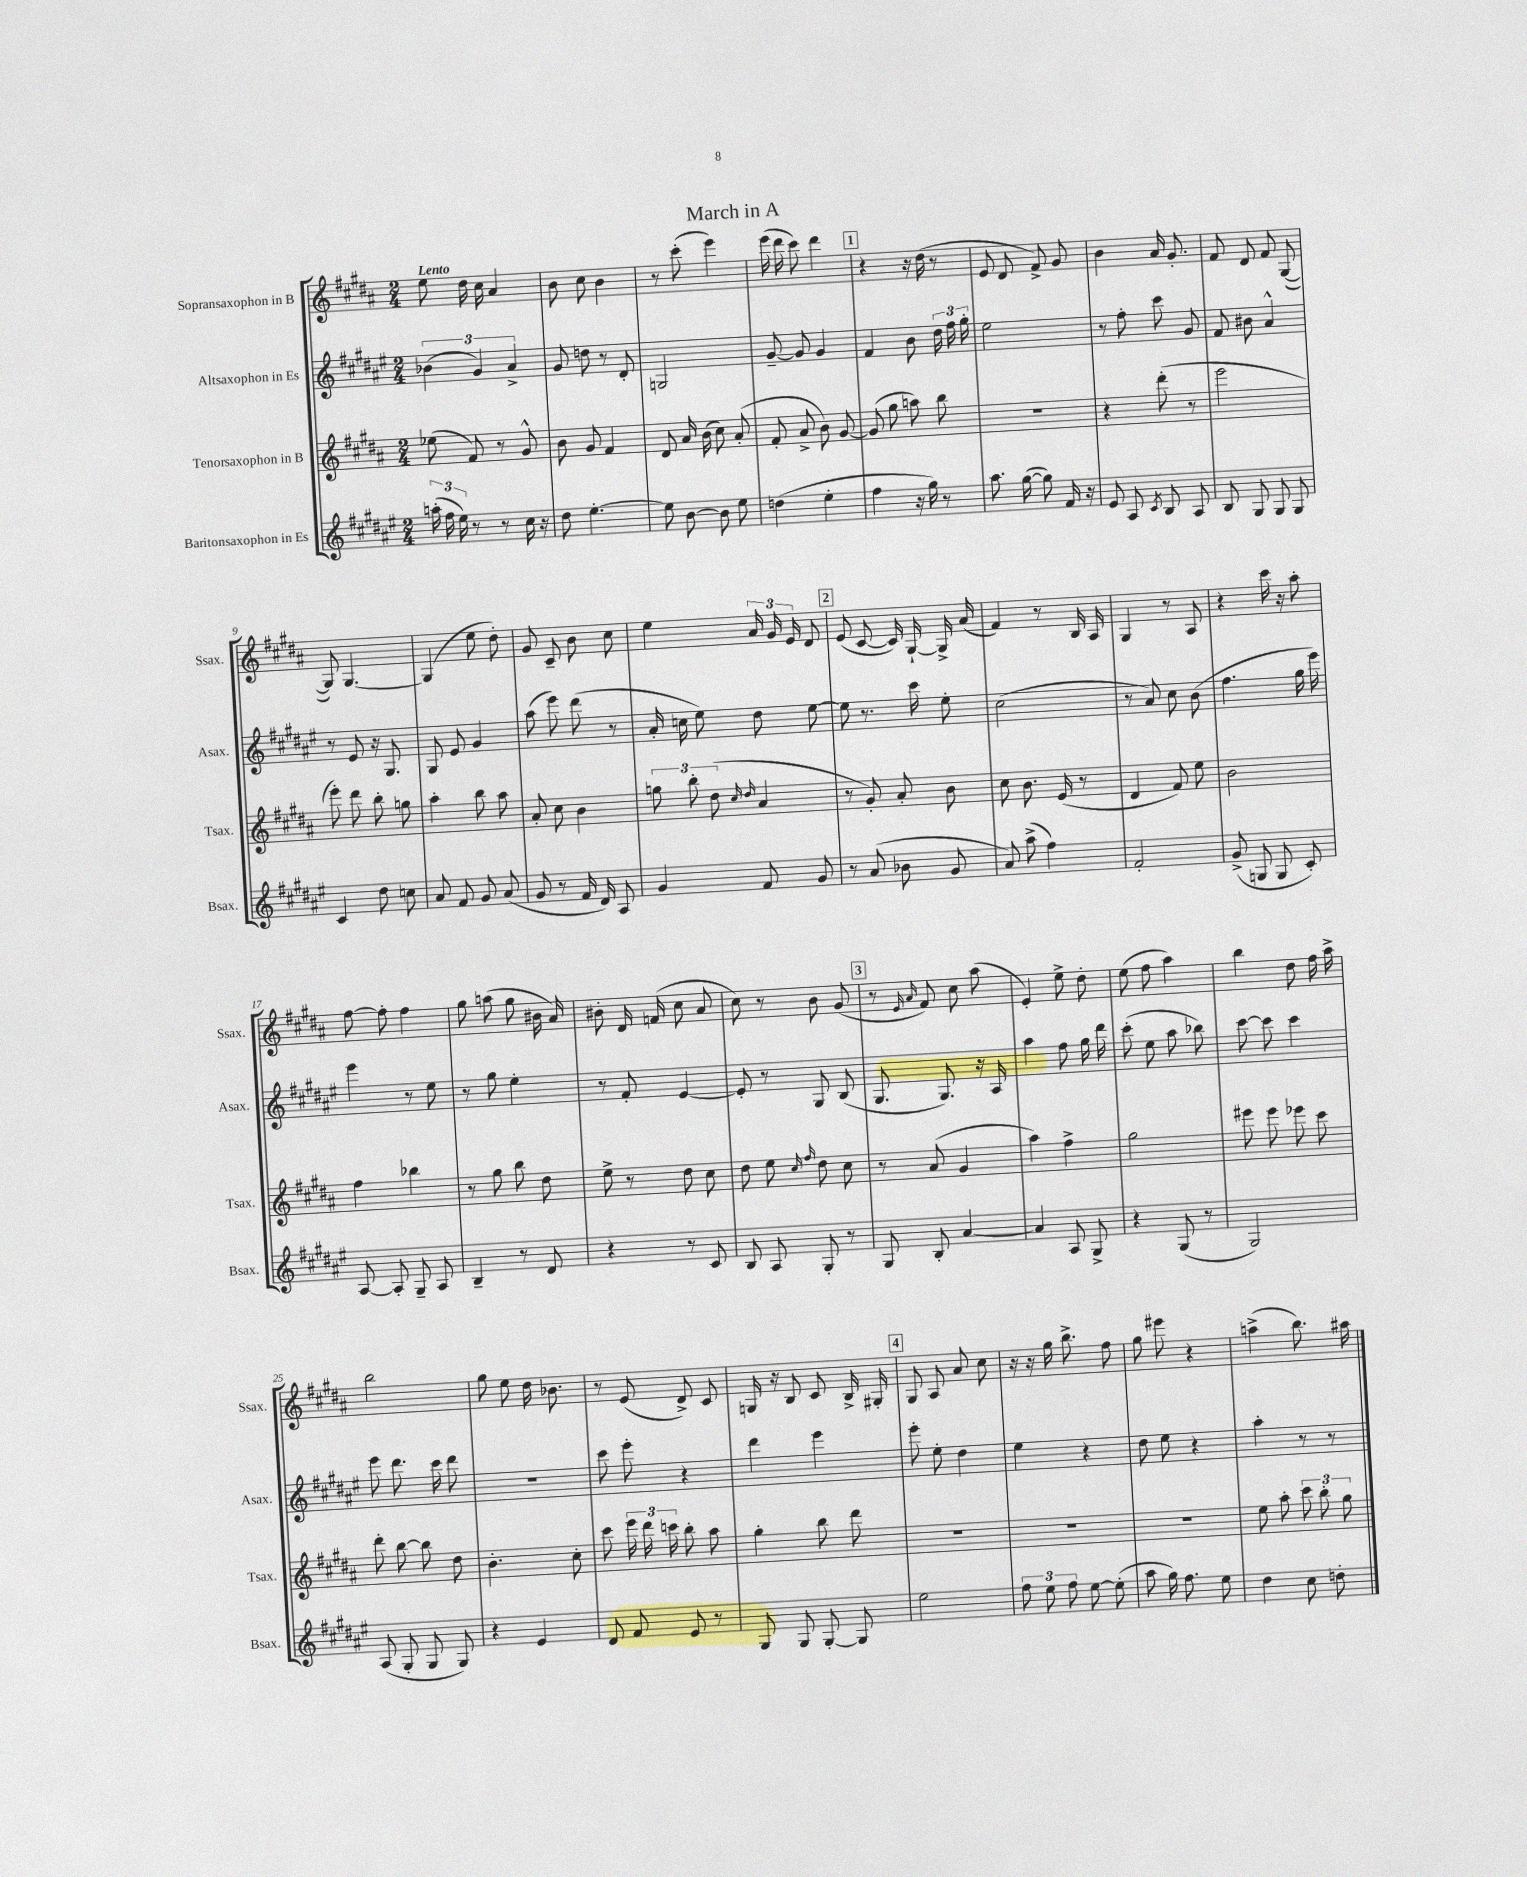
\header { title = "March in A" }
<<
\new StaffGroup <<
\new Staff = "s0" \with { instrumentName = "Sopransaxophon in B" shortInstrumentName = "Ssax." } {
    \clef treble \key b \major \numericTimeSignature \time 2/4 \tempo "Lento"
    \autoBeamOff e''8 dis''16 cis''16 ais'4 |
    b'8 cis''8 b'4 |
    r8 cis'''8-.( e'''4) |
    e'''16( dis'''16 cis'''8) dis'''4 |
    \mark \markup { \box "1" } r4 r16 dis''16( r8 |
    e'8 dis'8 fis'8->) gis'8 |
    b'4 ais'16 gis'8.-. |
    fis'8 dis'8 fis'8 gis8~( |
    gis8) gis4.~ |
    gis4( e''8 dis''8-.) |
    gis'8 cis'8-- b'8 cis''8 |
    e''4 \tuplet 3/2 { ais'16 gis'16 e'16 } dis'8 |
    \mark \markup { \box "2" } e'8( cis'8~ cis'16) gis16~-! gis16-> ais'16( |
    fis'4) r8 b16 ais16 |
    gis4 r8 ais8 |
    r4 cis'''16 r16 ais''8-. |
    fis''8~ fis''8-. fis''4 |
    gis''8 a''8( gis''8 bis'16 ais'16) |
    bis'8-. dis'16 f'16( cis''8 ais'8 |
    cis''8) r8 b'8 gis'8( |
    \mark \markup { \box "3" } r8 \grace { e'16 ais'16 } fis'8) cis''8 ais''8( |
    e'4-.) e''8-> dis''8-. |
    e''8( fis''8 ais''4) |
    b''4 dis''8 fis''16 ais''16-> |
    b''2 |
    gis''8 e''8 dis''16 bes'8. |
    r8 e'8( dis'8->) cis'8 |
    g16 r16 b8 cis'8 b16-> gis16-. |
    \mark \markup { \box "4" } gis8 ais8 ais'8 cis''8 |
    r16 r16 gis''16 b''8.-> fis''8 |
    gis''8 eis'''8 r4 |
    a''4->( b''8.) ais''16 \bar "|." |
}
\new Staff = "s1" \with { instrumentName = "Altsaxophon in Es" shortInstrumentName = "Asax." } {
    \clef treble \key fis \major \numericTimeSignature \time 2/4
    \autoBeamOff \tuplet 3/2 { bes'4( gis'4) ais'4-> } |
    gis'8 d''8 r8 dis'8-. |
    g2 |
    gis'8~-- gis'8 gis'4 |
    \mark \markup { \box "1" } fis'4 b'8 \tuplet 3/2 { dis''16 fis''16 gis''16-. } |
    eis''2 |
    r8 fis''8-. cis'''8 gis'8 |
    fis'8 bis'8 ais'4-^ |
    r8 eis'8 r16 gis8. |
    gis8 eis'8 gis'4 |
    ais''8( eis'''8) dis'''8( r8 |
    ais'16-. c''16 eis''8) dis''8 eis''8~ |
    \mark \markup { \box "2" } eis''8 r8. cis'''16 eis''8-. |
    cis''2( |
    r8 ais'8) cis''8 b'8( |
    fis''4. gis''16 eis'''16) |
    eis'''4 r8 eis''8 |
    r8 gis''8 eis''4-. |
    r8 fis'8-. eis'4~ |
    eis'8-. r8 gis8 b8( |
    \mark \markup { \box "3" } gis8. gis8.) r16 ais16 |
    ais''4 fis''8 gis''16 dis'''16 |
    cis'''8-.( eis''8 ais''8 bes''8) |
    cis'''8~ cis'''8 cis'''4 |
    eis'''8 dis'''8. cis'''16 dis'''8 |
    R2 |
    cis'''8 eis'''8-. r4 |
    dis'''4 eis'''4 |
    \mark \markup { \box "4" } eis'''8-. eis''8-. dis''4 |
    eis''4 r4 |
    dis''8 eis''8 r4 |
    ais''4-. r8 r8 \bar "|." |
}
\new Staff = "s2" \with { instrumentName = "Tenorsaxophon in B" shortInstrumentName = "Tsax." } {
    \clef treble \key b \major \numericTimeSignature \time 2/4
    \autoBeamOff ees''8( fis'8) r8 gis'8-^ |
    b'8 gis'8 fis'4 |
    dis'8 ais'16 b'16( cis''8) ais'8-.( |
    fis'8-. ais'8-> b'8) gis'8~ |
    \mark \markup { \box "1" } gis'8( gis''8 a''8) b''8 |
    R2 |
    r4 dis'''8-.( r8 |
    e'''2 |
    e'''8-.) dis'''8 b''8-. g''8 |
    ais''4-. b''8 ais''8 |
    ais'8-. cis''8 b'4 |
    \tuplet 3/2 { g''8 b''8-. dis''8( } \grace { cis''16 dis''16 } ais'4 |
    \mark \markup { \box "2" } r8 gis'8-.) ais'8-. b'8 |
    cis''8 b'8. e'16( r8 |
    dis'4 fis'8) e''8 |
    b'2 |
    fis''4 bes''4 |
    r8 gis''8 b''8 dis''8 |
    e''8-> r8 dis''8 cis''8 |
    dis''8 e''8 \grace { cis''16 fis''16 } dis''8 cis''8 |
    \mark \markup { \box "3" } r8 ais'8( gis'4 |
    ais''4) fis''4-> |
    gis''2 |
    eis'''8 eis'''8 ees'''8 cis'''8 |
    dis'''8-. b''8~ b''8 dis''8 |
    b'4.-. cis''8-. |
    cis'''8 \tuplet 3/2 { e'''16 dis'''16 c'''16 } b''8-. ais''8 |
    gis''4-. b''8 dis'''8 |
    \mark \markup { \box "4" } R2 |
    R2 |
    R2 |
    e''8 ais''8-. \tuplet 3/2 { cis'''8 b''8-. gis''8 } \bar "|." |
}
\new Staff = "s3" \with { instrumentName = "Baritonsaxophon in Es" shortInstrumentName = "Bsax." } {
    \clef treble \key fis \major \numericTimeSignature \time 2/4
    \autoBeamOff \tuplet 3/2 { a''16-.( fis''16 eis''16) } r8 r8 cis''16 r16 |
    dis''8 eis''4.~-. |
    eis''8 b'8~ b'8 eis''8 |
    d''4( eis''4-. |
    \mark \markup { \box "1" } fis''4 r16 gis''16) r8 |
    ais''8. gis''16~( gis''8) fis'16 r16 |
    eis'8 ais8 \acciaccatura { cis'8 } b8 ais8 |
    b8 gis8 gis8 gis8 |
    cis'4 dis''8 c''8 |
    ais'8 fis'8 gis'8 ais'8( |
    gis'8 r8 fis'16 dis'16) ais8 |
    gis'4 fis'8 gis'8 |
    \mark \markup { \box "2" } r8 ais'8( bes'8 gis'8 |
    ais'8) ais''8->( fis''4) |
    fis'2-. |
    gis'8->( g8 g8 cis'8-.) |
    ais8~ ais8-. gis8-- ais8 |
    b4-- r8 dis'8 |
    r4 r8 cis'8 |
    b8 ais8 gis8-. r8 |
    \mark \markup { \box "3" } gis8 b8-. ais'4~ |
    ais'4 ais8 gis8-> |
    r4 gis8( r8 |
    gis2) |
    ais8( gis8-. gis8 gis8) |
    r4 eis'4 |
    dis'8 fis'8 eis'8 r8 |
    gis8 gis8 gis8~-. gis8 |
    \mark \markup { \box "4" } eis''2 |
    \tuplet 3/2 { fis''8 eis''8 fis''8 } eis''8~ eis''8-.( |
    ais''8 gis''16) fis''8. eis''8 |
    dis''4 cis''8 d''8-. \bar "|." |
}
>>
>>
